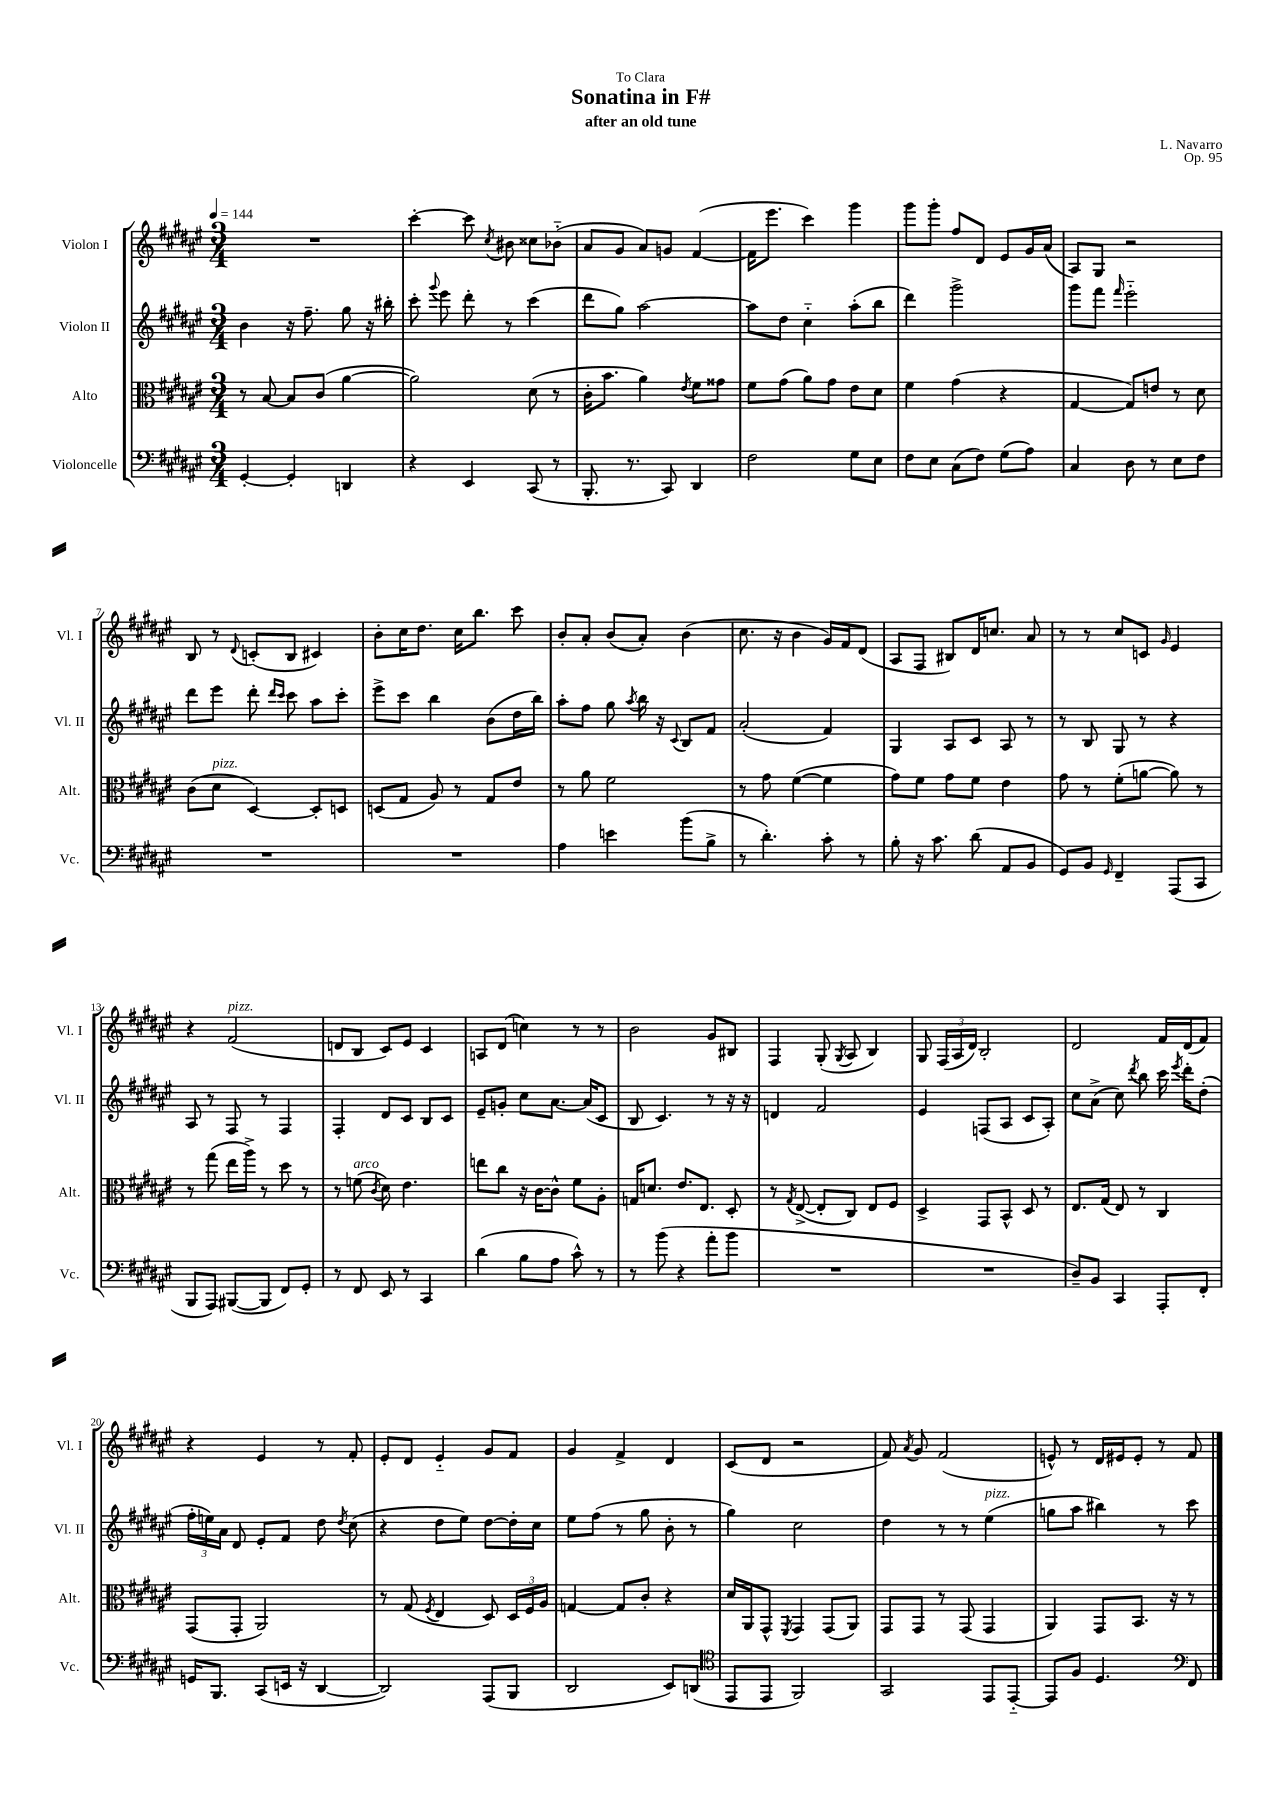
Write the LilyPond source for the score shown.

\header { title = "Sonatina in F#" composer = "L. Navarro" subtitle = "after an old tune" dedication = "To Clara" opus = "Op. 95" }
<<
\new StaffGroup <<
\new Staff = "s0" \with { instrumentName = "Violon I" shortInstrumentName = "Vl. I" } {
    \clef treble \key fis \major \numericTimeSignature \time 3/4 \tempo 4 = 144
    \autoBeamOff R2. |
    cis'''4~-. cis'''8 \acciaccatura { cis''8 } bis'8 cisis''8[ bes'8]-_( |
    ais'8[ gis'8] ais'8[) g'8] fis'4~( |
    fis'16[ eis'''8.] cis'''4) gis'''4 |
    gis'''8[ gis'''8]-. fis''8[ dis'8] eis'8[ gis'16 ais'16]( |
    ais8[) gis8] r2 |
    b8 r8 \appoggiatura { dis'8 } c'8[-.( b8] cis'4) |
    b'8[-. cis''16 dis''8.] cis''16[ b''8.] cis'''8 |
    b'8[-. ais'8]-. b'8[( ais'8]-.) b'4( |
    cis''8. r16 b'4 gis'16[) fis'16 dis'8]( |
    ais8[ fis8] bis8[) dis'16 c''8.] ais'8 |
    r8 r8 cis''8[ c'8] \grace { gis'16 } eis'4 |
    r4 fis'2^\markup { \italic "pizz." }( |
    d'8[ b8] cis'8[) eis'8] cis'4 |
    a8[ dis'8]( c''4) r8 r8 |
    b'2 gis'8[ bis8] |
    fis4 gis8-.( \acciaccatura { gis8 } ais8 b4) |
    gis8 \tuplet 3/2 { fis16[( ais16 dis'16]) } b2-. |
    dis'2 fis'16[ dis'16( fis'8]) |
    r4 eis'4 r8 fis'8-. |
    eis'8[-. dis'8] eis'4-_ gis'8[ fis'8] |
    gis'4 fis'4-> dis'4 |
    cis'8[( dis'8] r2 |
    fis'8) \acciaccatura { ais'8 } gis'8 fis'2( |
    e'8-^) r8 dis'16[ eis'16 eis'8]-. r8 fis'8 \bar "|." |
}
\new Staff = "s1" \with { instrumentName = "Violon II" shortInstrumentName = "Vl. II" } {
    \clef treble \key fis \major \numericTimeSignature \time 3/4
    \autoBeamOff b'4 r16 fis''8.-- gis''8 r16 bis''16-. |
    cis'''8-. \appoggiatura { gis'''8 } eis'''8 dis'''8-. r8 cis'''4( |
    dis'''8[ gis''8]) ais''2~ |
    ais''8[ dis''8] cis''4-_ ais''8[-.( b''8] |
    dis'''4) gis'''2-> |
    gis'''8[ fis'''8] \grace { fis'''16 } eis'''2-_ |
    dis'''8[ eis'''8] dis'''8-. \grace { dis'''16[ cis'''16] } cis'''8 ais''8[ cis'''8]-. |
    eis'''8[-> cis'''8] b''4 b'8[( dis''16 b''16]) |
    ais''8[-. fis''8] gis''8 \acciaccatura { ais''8 } b''16 r16 \appoggiatura { cis'8 } b8[ fis'8] |
    ais'2-.( fis'4) |
    gis4 ais8[ cis'8] ais8 r8 |
    r8 b8 gis8 r8 r4 |
    ais8 r8 fis8 r8 fis4 |
    fis4-. dis'8[ cis'8] b8[ cis'8] |
    eis'8[-- g'8]-. cis''8[ ais'8.]~ ais'16[( cis'8] |
    b8 cis'4.) r8 r16 r16 |
    d'4 fis'2 |
    eis'4 f8[( ais8] cis'8[ ais8]-.) |
    cis''8[ ais'8]->( cis''8) \acciaccatura { dis'''8 } b''8 cis'''16 \acciaccatura { eis'''8 } dis'''16[-. dis''8]-.( |
    \tuplet 3/2 { fis''16[-. e''16) ais'16] } dis'8 eis'8[-. fis'8] dis''8 \acciaccatura { dis''8 } cis''8( |
    r4 dis''8[ eis''8]) dis''8[~ dis''16-. cis''16] |
    eis''8[ fis''8]( r8 gis''8 b'8-. r8 |
    gis''4) cis''2 |
    dis''4 r8 r8 eis''4^\markup { \italic "pizz." }( |
    g''8[ ais''8] bis''4) r8 cis'''8 \bar "|." |
}
\new Staff = "s2" \with { instrumentName = "Alto" shortInstrumentName = "Alt." } {
    \clef alto \key fis \major \numericTimeSignature \time 3/4
    \autoBeamOff r8 b8~ b8[ cis'8]( ais'4~ |
    ais'2) dis'8( r8 |
    cis'16[-. b'8.] ais'4) \acciaccatura { eis'8 } fis'8[ gisis'8] |
    fis'8[ gis'8]( ais'8[) gis'8] eis'8[ dis'8] |
    fis'4 gis'4( r4 |
    gis4~ gis8[) e'8] r8 dis'8 |
    cis'8[( dis'8]^\markup { \italic "pizz." } dis4~) dis8[-. d8] |
    d8[( gis8] ais8) r8 gis8[ eis'8] |
    r8 ais'8 fis'2 |
    r8 gis'8 fis'4~( fis'4 |
    gis'8[) fis'8] gis'8[ fis'8] eis'4 |
    gis'8 r8 fis'8[-.( a'8]~ a'8) r8 |
    r8 gis''8( eis''16[ ais''16]->) r8 dis''8 r8 |
    r8 f'8^\markup { \italic "arco" }( \acciaccatura { cis'8 } dis'8) eis'4. |
    e''8[ cis''8] r16 cis'16[~ cis'8]-^ fis'8[ ais8]-. |
    g16[ d'8.] eis'8.[ eis8.] dis8-. |
    r8 \acciaccatura { gis8 } eis8~->( eis8[-. cis8]) eis8[ fis8] |
    dis4-> gis,8[ b,8]-^ dis8 r8 |
    eis8.[ gis16]( eis8) r8 cis4 |
    gis,8[( gis,8]-. ais,2) |
    r8 gis8( \acciaccatura { fis8 } eis4 dis8) \tuplet 3/2 { dis16[ fis16 ais16] } |
    g4~ g8[ cis'8]-. r4 |
    dis'16[ ais,16 gis,8]-^ \acciaccatura { fis,8 } gis,4 gis,8[( ais,8]) |
    gis,8[ gis,8] r8 gis,8( gis,4 |
    ais,4) gis,8[ b,8.] r16 r8 \bar "|." |
}
\new Staff = "s3" \with { instrumentName = "Violoncelle" shortInstrumentName = "Vc." } {
    \clef bass \key fis \major \numericTimeSignature \time 3/4
    \autoBeamOff gis,4~-. gis,4-. d,4 |
    r4 eis,4 cis,8( r8 |
    b,,8.-. r8. cis,8) dis,4 |
    fis2 gis8[ eis8] |
    fis8[ eis8] cis8[( fis8]) gis8[( ais8]) |
    cis4 dis8 r8 eis8[ fis8] |
    R2. |
    R2. |
    ais4 e'4 b'8[( b8]-> |
    r8 dis'4.-.) cis'8-. r8 |
    b8-. r16 cis'8. dis'8( ais,8[ b,8] |
    gis,8[) b,8] \grace { gis,16 } fis,4-- ais,,8[( cis,8] |
    b,,8[ ais,,8]) bis,,8[~( bis,,8] fis,8[) gis,8]-. |
    r8 fis,8 eis,8 r8 cis,4 |
    dis'4( b8[ ais8] cis'8-^) r8 |
    r8 b'8( r4 ais'8[-. b'8] |
    R2. |
    R2. |
    dis8[--) b,8] cis,4 ais,,8[-. fis,8]-. |
    g,16[ b,,8.] cis,8[( e,16] r16 dis,4~ |
    dis,2) ais,,8[( b,,8] |
    dis,2 eis,8[) d,8]( |
    \clef tenor eis,8[ eis,8] fis,2) |
    gis,2 eis,8[ eis,8]~-_ |
    eis,8[ fis8] dis4. \clef bass fis,8 \bar "|." |
}
>>
>>
